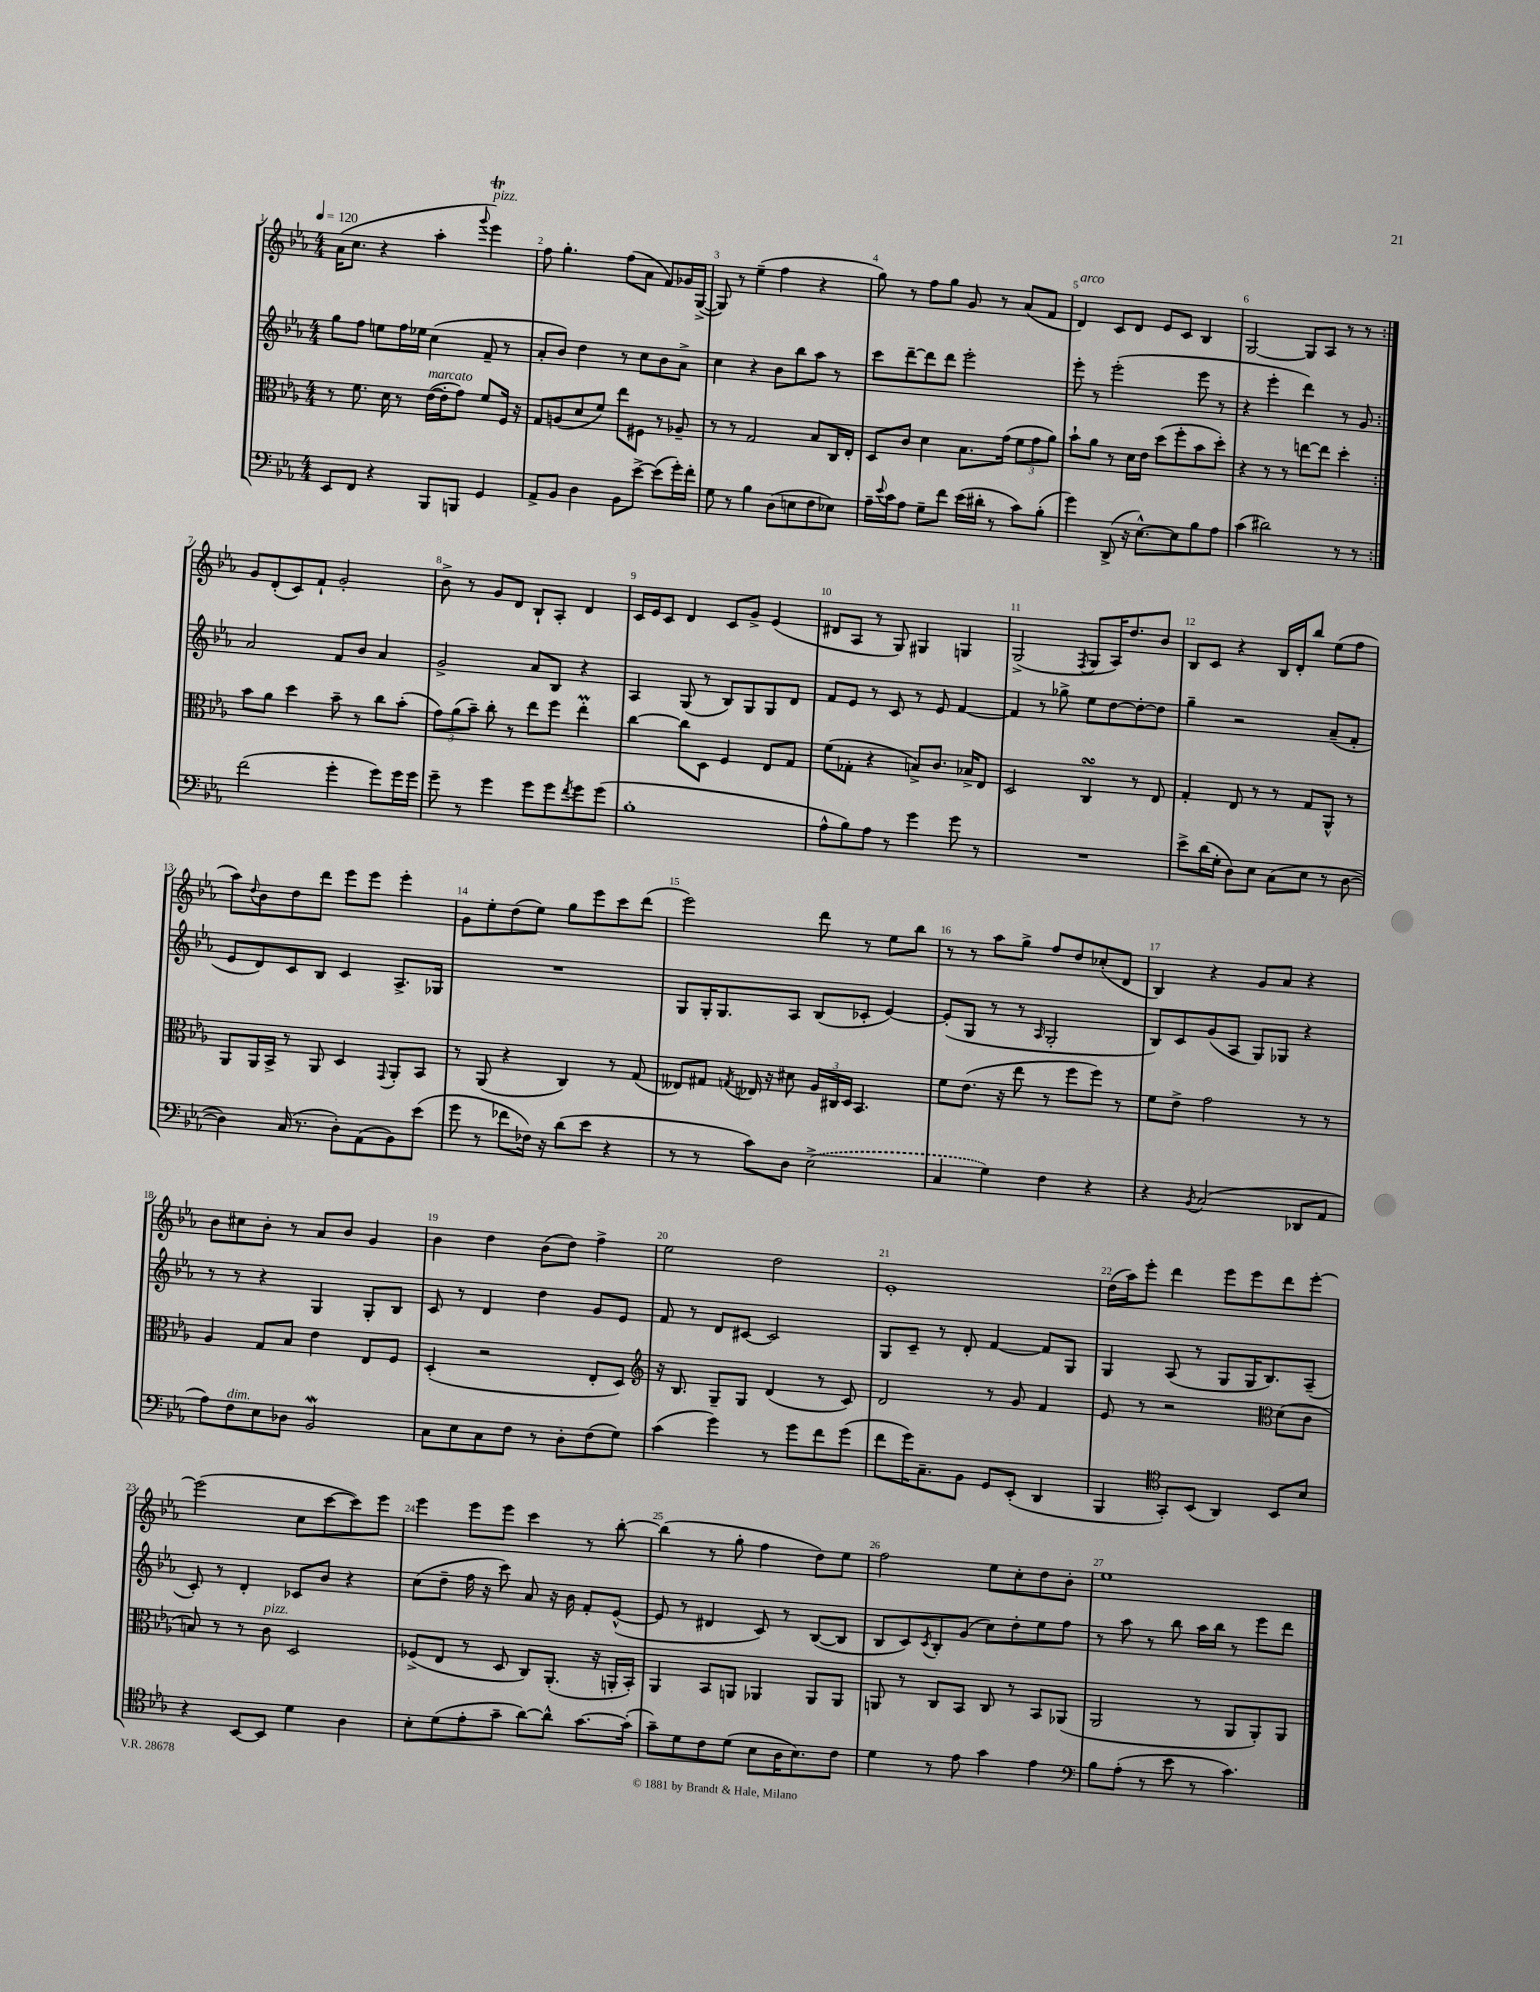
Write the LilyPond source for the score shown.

<<
\new StaffGroup <<
\new Staff = "s0" {
    \clef treble \key ees \major \numericTimeSignature \time 4/4 \tempo 4 = 120
    \repeat volta 2 { aes'16( c''8. r4 aes''4-. \appoggiatura { g'''8 } ees'''4\trill^\markup { \italic "pizz." }) |
    f''8 g''4.-. f''8( aes'8 f'8) ges'16 g16~->( |
    g8) r8 ees''4--( f''4 r4 |
    g''8) r8 f''8 g''8 g'8 r8 aes'8( f'8 |
    d'4^\markup { \italic "arco" }) c'8 d'8 ees'8 c'8 bes4 |
    g2~ g8 aes8 r8 r8 | }
    g'8 d'8-.( c'8) f'8-! g'2-. |
    bes'8-> r8 g'8 d'8 bes8-! aes8-. d'4 |
    c'16 ees'16 c'8 d'4 c'8 g'8-> ees'4( |
    dis'8 aes8 r8 g8) gis4 g4 |
    g2->( \acciaccatura { f8 } g8 aes16) d''8. bes'8 |
    bes8 c'8 r4 bes16 d'16-. bes''8 ees''8( f''8 |
    aes''8) \appoggiatura { d''8 } bes'8 d''8 d'''8 ees'''8 ees'''8 ees'''4-. |
    g'8 ees''8-. d''8( ees''8) g''8 ees'''8 c'''8 d'''8( |
    ees'''2) d'''8 r8 ees''8 bes''8 |
    r8 r8 aes''8 g''8-> f''8 d''8 ces''8-.( d'8 |
    bes4) r4 g'8 aes'8 r4 |
    bes'8 cis''8 bes'8-. r8 aes'8 bes'8 g'4 |
    bes'4 d''4 bes'8( d''8) f''4-> |
    ees''2 d''2 |
    ees'1-. |
    d''16( aes''16) ees'''8-. d'''4 ees'''8 ees'''8 d'''8 ees'''8~-. |
    ees'''2( c''8 c'''8~ c'''8) ees'''8 |
    ees'''4 ees'''8 ees'''8 c'''4 r8 bes''8~-. |
    bes''4( r8 g''8-. f''4 d''8) ees''8 |
    f''2 ees''8 c''8-. d''8 bes'8-. |
    ees''1 \bar "|." |
}
\new Staff = "s1" {
    \clef treble \key ees \major \numericTimeSignature \time 4/4
    \repeat volta 2 { g''8 f''8 e''8 f''16 ees''16 c''4( f'8-- r8 |
    aes'8-. bes'8) d''4 r8 c''8 bes'8 aes'8-> |
    c''4 r4 bes'8 bes''8 aes''8 r8 |
    c'''8 d'''8~-- d'''8 d'''8 ees'''2-. |
    ees'''8-. r8 ees'''2-.( ees'''8 r8 |
    r4 ees'''4-. d'''4) r8 g'8 | }
    aes'2 f'8 bes'8 aes'4 |
    g'2-> aes'8 bes8 r4 |
    aes4 g8( r8 bes8) g8 g8 d'8 |
    f'8 ees'8 r8 c'8 r8 ees'8 f'4~ |
    f'4 r8 ges''8-> ees''8 d''8~ d''8~-. d''8 |
    g''4-- r2 aes'8--( f'8-. |
    ees'8 d'8) c'8 bes8 c'4 aes8.-> ges16 |
    R1 |
    g8 g16-. g8. aes8 bes8( ces'8-. ees'4~) |
    ees'8-.( g8 r8 r8 \grace { aes16 } g2-. |
    bes8) c'8 g'8( aes8 g8) ges8 r4 |
    r8 r8 r4 g4 g8-. bes8 |
    c'8 r8 d'4 d''4 g'8 ees'8 |
    f'8 r8 d'8 cis'8~ cis'2 |
    g8 c'8-- r8 d'8-. f'4~ f'8 g8 |
    g4 aes8( r8 g8 g16 bes8.) aes8--( |
    c'8-.) r8 d'4-. ces'8 bes'8 r4 |
    c''8( d''8-- f''16 r16 c'''8) aes'8 r16 bes'16 f'8-. ees'8~-^( |
    ees'8 r8 dis'4 c'8) r8 bes8~( bes8 |
    bes8 c'8) \acciaccatura { c'8 } bes8-. g'8( c''8) d''8-. ees''8 f''8 |
    r8 aes''8 r8 bes''8 aes''16 bes''16 r8 ees'''8 d'''8 \bar "|." |
}
\new Staff = "s2" {
    \clef alto \key ees \major \numericTimeSignature \time 4/4
    \repeat volta 2 { r8 f'8. d'16 r8 ees'16~^\markup { \italic "marcato" }( ees'16-. g'8) f'8 f16 r16 |
    g8 a8( d'8 f'8) ees''8 fis8 r8 aes8-- |
    r8 r8 g2 bes8 c16 ees16-. |
    d8 c'8 d'4 bes8. g'16( \tuplet 3/2 { f'8 g'8 aes'8) } |
    bes'8-! aes'8 r8 d'16 ees'16 d''8( f''8-. bes'8 d''8-.) |
    r4 r8 r8 e''8~ e''8 d''4-. | }
    bes'8 aes'8 d''4 bes'8-- r8 c''8 bes'8-.( |
    \tuplet 3/2 { g'8) aes'8( bes'8--) } c''8-. r8 ees''8 f''8 ees''4-.\prall |
    c''4~ c''8 d8 f4 ees8 g8 |
    f'8( ges8-. r4 b8->) c'8. bes16-> ees8 |
    d2 c4\turn r8 ees8 |
    g4-. ees8 r8 r8 g8 aes,8-^ r8 |
    aes,8 aes,16 bes,16-> r8 aes,8 d4 \appoggiatura { g,8 } aes,8-. bes,8 |
    r8 aes,8( r4 c4) r8 g8( |
    eeses8) gis8 \acciaccatura { g8 } ees16 r16 dis'8 \tuplet 3/2 { aes16 cis16 d16 } bes,4. |
    f'8 ees'8.( r16 ees''8 r8 f''8 f''8) r8 |
    f'8 ees'8-> g'2 r8 r8 |
    aes4 g8 bes8 ees'4 ees8 f8 |
    d4-.( r2 ees8-. d8) |
    \clef treble r16 bes8. g8-- g8 d'4( r8 c'8) |
    d'2 r8 g'8 f'4 |
    ees'8 r8 r2 \clef alto d'8( c'8 |
    b8) r8 r8 c'8^\markup { \italic "pizz." } d2 |
    fes8->( ees8 r8 d8 c8) aes,8.-.( r16 a,16-. bes,16-.) |
    aes,4 bes,8 a,8 aes,4 aes,8 aes,8 |
    a,8 r8 c8 bes,8 c8 r8 bes,8 aes,8( |
    aes,2 r8 aes,8 aes,8-.) aes,8 \bar "|." |
}
\new Staff = "s3" {
    \clef bass \key ees \major \numericTimeSignature \time 4/4
    \repeat volta 2 { ees,8 f,8 r4 bes,,8 b,,8 g,4 |
    aes,8-> bes,8 d4 bes,8 ees'8~-> ees'8( g'16-.) f'16-. |
    g8 r8 bes4 d8( e8 f8 ees8) |
    aes16-- \appoggiatura { ees'8 } c'16 aes8 g8-- f'8 ees'16( dis'16-. r8 c'8) bes8-.( |
    g'4) d,8->( r16 ees8.~-^) ees8 bes8 aes8 |
    c'4( dis'2) r8 r8 | }
    f'2( g'4-. g'8) g'16 g'16 |
    g'8-- r8 g'4 g'8 g'8 \acciaccatura { f'8 } g'8 g'8( |
    bes1-. |
    aes8-^ bes8) aes8 r8 g'4 g'8 r8 |
    R1 |
    ees'8-> d'16( g16-. d8) ees8 c8( ees8 r8 d8~ |
    d4) c16( r8. d8-.) aes,8( bes,8) ees'8( |
    g'8 r8 fes'8 fes16) r16 d'8( ees'8 r4 |
    r8 r8 c'8) d8 \once \slurDashed ees2->( |
    c4 g4) f4 r4 |
    r4 \acciaccatura { bes,8 } c2( des,8 aes,8 |
    aes8) f8^\markup { \italic "dim." } ees8 des8 bes,2\mordent |
    c8 ees8 c8 f8 r8 d8-. f8( g8) |
    c'4( g'4) r8 g'8 f'8 g'8( |
    f'8 g'16) c8.-- bes,8 g,8 ees,8-.( d,4 |
    bes,,4 \clef tenor g,8-.) bes,8( aes,4) bes,8 bes8 |
    r4 bes,8~ bes,8 d'4 aes4 |
    bes8-. d'8( ees'8-. g'8-- aes'8~) aes'8-^ g'8.~ g'16-.( |
    g'8--) d'8 c'8 d'8( bes8 aes16 bes8.) c'8 |
    d'4 r8 ees'8 g'4 ees'4 |
    \clef bass bes8 aes8-.( r8 ees'8 r8 c'4.) \bar "|." |
}
>>
>>
\layout { \context { \Score \override BarNumber.break-visibility = ##(#f #t #t) barNumberVisibility = #all-bar-numbers-visible } }
